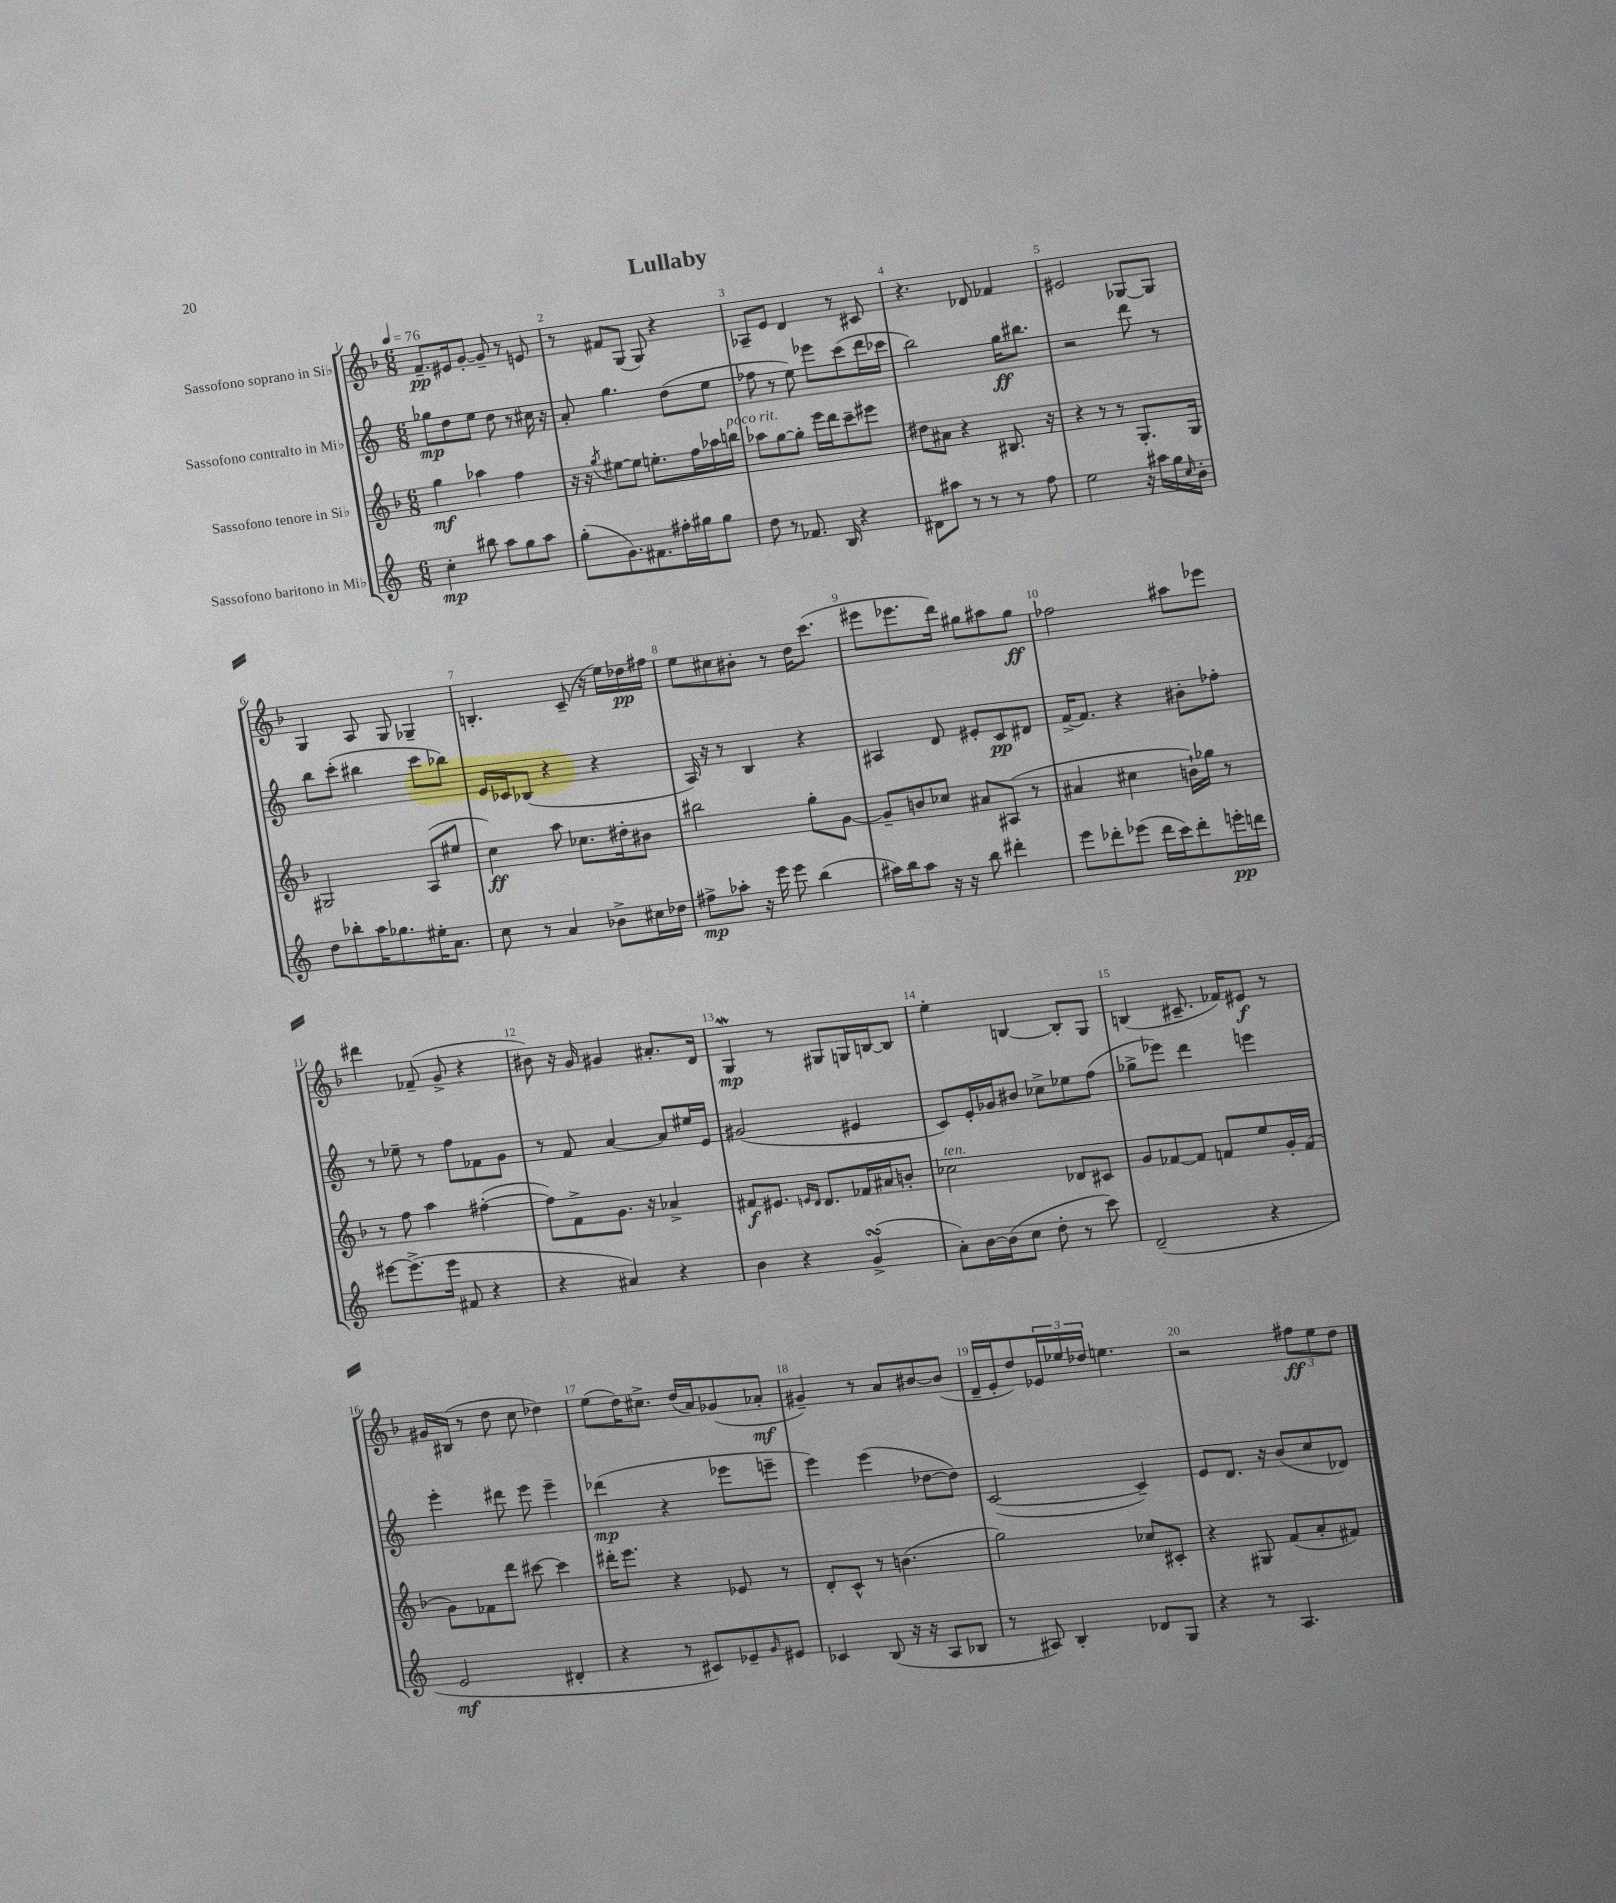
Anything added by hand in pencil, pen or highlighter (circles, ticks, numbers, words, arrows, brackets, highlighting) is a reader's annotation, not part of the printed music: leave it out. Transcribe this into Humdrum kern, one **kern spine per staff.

**kern	**dynam	**kern	**dynam	**kern	**dynam	**kern	**dynam
*part4	*part4	*part3	*part3	*part2	*part2	*part1	*part1
*staff4	*staff4	*staff3	*staff3	*staff2	*staff2	*staff1	*staff1
*I"Sassofono baritono in Mi♭	*	*I"Sassofono tenore in Si♭	*	*I"Sassofono contralto in Mi♭	*	*I"Sassofono soprano in Si♭	*
*clefG2	*	*clefG2	*	*clefG2	*	*clefG2	*
*k[]	*	*k[b-]	*	*k[]	*	*k[b-]	*
*M6/8	*	*M6/8	*	*M6/8	*	*M6/8	*
*MM76	*	*MM76	*	*MM76	*	*MM76	*
=1	=1	=1	=1	=1	=1	=1	=1
4cc'\	mp	4gg\	mf	8gg-X\L	mp	8.f~/L	pp
.	.	.	.	8dd\	.	.	.
.	.	.	.	.	.	16e#X/k	.
8bb#X\	.	4aa-X\	.	8ee\J	.	[8g'/J	.
8aa\L	.	.	.	8dd\	.	8g~/]	.
8gg\	.	4ff\	.	8r	.	8r	.
8aa\J	.	.	.	16cc#X\	.	8en/	.
.	.	.	.	16r	.	.	.
=2	=2	=2	=2	=2	=2	=2	=2
(8gg'\L	.	16r	.	8a'/	.	8r	.
.	.	16r	.	.	.	.	.
.	.	8qgg/	.	.	.	.	.
8.g\)	.	[8ee#X\L	.	4.gg\	.	8f#X/L	.
.	.	8ee#\J]	.	.	.	(8G/J	.
8.f#X\	.	.	.	.	.	.	.
.	.	8.een'\L	.	.	.	8G/)	.
16ff#X'\L	.	.	.	(8dd\L	.	4r	.
16gg#X\J	.	16ff\L	.	.	.	.	.
8gg#\J	.	16aa-X\	.	8ee\J	.	.	.
!	!	!LO:TX:a:i:t=poco rit.	!	!	!	!	!
.	.	16bbn\JJ	.	.	.	.	.
=3	=3	=3	=3	=3	=3	=3	=3
8dd\	.	8aa-X\L	.	8ff-X\	.	8A-X~/L	.
8r	.	[8gg\	.	8r	.	8e/J	.
8.f-X/	.	8gg'\J]	.	8ee\)	.	4d/	.
.	.	16eee\LL	.	8eee-X\L	.	.	.
16B/	.	16ddd\J	.	.	.	.	.
4r	.	8ccc~\	.	(8ccc\	.	8r	.
.	.	8eee#X\J	.	16ddd\L	.	8c#X/	.
.	.	.	.	16ccc-X\JJ	.	.	.
=4	=4	=4	=4	=4	=4	=4	=4
8d#X\L	.	8dd#X\L	.	2bb\)	.	4.r	.
8aa#X\J	.	8a#X\J	.	.	.	.	.
8r	.	4r	.	.	.	.	.
8r	.	.	.	.	.	8d-X/	.
8r	.	8.B#X/	.	16gg\KL	ff	4f-X/	.
.	.	.	.	8.bb#X\J	.	.	.
8ff\	.	.	.	.	.	.	.
.	.	16r	.	.	.	.	.
=5	=5	=5	=5	=5	=5	=5	=5
2ee\	.	4r	.	2r	.	2e#X/	.
.	.	8r	.	.	.	.	.
.	.	8r	.	.	.	.	.
16r	.	8.G'/L	.	8ddd\	.	[8G-X/L	.
16aa#X\LL	.	.	.	.	.	.	.
16gg\	.	.	.	8r	.	8G-/J]	.
16qqcc/	.	.	.	.	.	.	.
16b'\JJ	.	16G/Jk	.	.	.	.	.
!!LO:LB:g=z
=6	=6	=6	=6	=6	=6	=6	=6
8dd\L	.	2G#X/	.	8bb\L	.	4G/	.
8bb-X'\	.	.	.	(8ccc'\J	.	.	.
16aa\K	.	.	.	4bb#X\	.	8A/	.
8.gg-X\	.	.	.	.	.	.	.
.	.	.	.	.	.	8G/	.
16ee#X'\K	.	(8A/L	.	8ccc\L	.	4G-X~/	.
8.a\J	.	.	.	.	.	.	.
.	.	8ee#X/J	.	8bb-X\J)	.	.	.
=7	=7	=7	=7	=7	=7	=7	=7
8cc\	.	4cc\)	ff	16e/LL	.	4.Bn'/	.
.	.	.	.	16c-X/J	.	.	.
8r	.	.	.	(8B-X/J	.	.	.
4a/	.	8aa\	.	4r	.	.	.
.	.	8.cc-X\L	.	.	.	(8c~/	.
8b-X^\L	.	.	.	4r	.	16r	.
.	.	16dd#X'\k	.	.	.	16ee\LL)	.
16cc#X\L	.	8b#X\J	.	.	.	16dd-X\	pp
16dd-X\JJ	.	.	.	.	.	16ff#X\JJ	.
=8	=8	=8	=8	=8	=8	=8	=8
8ff#X^\L	mp	2bb#X\	.	16A/)	.	8ee\L	.
.	.	.	.	16r	.	.	.
8aa-X'\J	.	.	.	8r	.	8cc#X\	.
16r	.	.	.	4B/	.	8b#X'\J	.
16eee\	.	.	.	.	.	.	.
8eee\	.	.	.	.	.	8r	.
(4bb\	.	8gg'\L	.	4r	.	16dd\KL	.
.	.	.	.	.	.	(8.ccc\J	.
.	.	[8g\J	.	.	.	.	.
=9	=9	=9	=9	=9	=9	=9	=9
16aa#X\LL)	.	8g~/L]	.	4A#X/	.	8eee#X\L	.
16bb\J	.	.	.	.	.	.	.
8aa#\J	.	8bn/	.	.	.	8.eee-X\	.
16r	.	8cc-X/J	.	8d/	.	.	.
16r	.	.	.	.	.	16ddd\Jk)	.
8bb\	.	8a#X/L	.	8e#X'/L	.	8gg#X\L	.
4ddd#X'\	.	(8A#X/J	.	8c/	pp	8aa#X\	.
.	.	8r	.	8d#X/J	.	8gg#\J	ff
=10	=10	=10	=10	=10	=10	=10	=10
8eee\L	.	4a#X/	.	[16f^/KL	.	2ff-X\	.
.	.	.	.	8.f/J]	.	.	.
8ddd-X'\	.	.	.	.	.	.	.
(8eee-X\J	.	4cc#X\	.	4r	.	.	.
16ddd-\LL	.	.	.	.	.	.	.
16ccc\J)	.	.	.	.	.	.	.
8ddd-'\	.	16bn`\LL)	.	8b#X'\L	.	8aa#X\L	.
.	.	16gg-X\JJ	.	.	.	.	.
16eeen'\L	pp	8r	.	8ff-X'\J	.	8eee-X\J	.
16dddn\JJ	.	.	.	.	.	.	.
!!LO:LB:g=z
=11	=11	=11	=11	=11	=11	=11	=11
[8eee#X\L	.	8r	.	8r	.	4ddd#X\	.
(8.eee#^\]	.	8ff\	.	8ee-X~\	.	.	.
.	.	4aa\	.	8r	.	(8f-X~/	.
16eee#\Jk	.	.	.	.	.	.	.
8f#X/	.	.	.	8ff\L	.	8g^/	.
4r	.	([4ff#X'\	.	8f-X\	.	4r	.
.	.	.	.	8g\J	.	.	.
=12	=12	=12	=12	=12	=12	=12	=12
4r	.	8ff#\L])	.	8r	.	8b#X\)	.
.	.	8f^\	.	8f/	.	16r	.
.	.	.	.	.	.	16g/	.
4a#X/)	.	8.g\J	.	[4a/	.	4g#X/	.
.	.	16r	.	.	.	.	.
4r	.	4a-X^/	.	8a/L]	.	8.a#X'/L	.
.	.	.	.	16ee#X/L	.	.	.
.	.	.	.	16e/JJ	.	16d/Jk	.
=13	=13	=13	=13	=13	=13	=13	=13
4b\	.	8f#X/L	f	(2g#X/	.	4GW/	mp
.	.	8.e#X/J	.	.	.	.	.
4r	.	.	.	.	.	8r	.
.	.	16qqen/LL	.	.	.	.	.
.	.	16qqd/JJ	.	.	.	.	.
.	.	8.d/L	.	.	.	.	.
.	.	.	.	.	.	8G#X/L	.
(4gsSSS^/	.	16f-X/L	.	4e#X/	.	16Gn/L	.
.	.	16a#X/J	.	.	.	[16Bn/J	.
.	.	8bn'/J	.	.	.	8B/J]	.
=14	=14	=14	=14	=14	=14	=14	=14
!	!	!LO:TX:a:i:t=ten.	!	!	!	!	!
8a'\L)	.	2cc-X\	.	8c/L)	.	4ee'\	.
[16b\L	.	.	.	16e'/L	.	.	.
(16b\J]	.	.	.	16g-X/J	.	.	.
8cc\J	.	.	.	8b#X/J	.	[4Bn/	.
8dd'\	.	.	.	8cc-X^\L	.	.	.
8r	.	8d-X/L	.	8ee-X\	.	8B'/L]	.
8ccc\)	.	8c#X/J	.	(8ff\J	.	8G/J	.
=15	=15	=15	=15	=15	=15	=15	=15
(2d~/	.	8g/L	.	8gg-X^\L	.	(4Bn/	.
.	.	[8f-X/	.	8eee-X\J)	.	.	.
.	.	8f-/J]	.	4ddd\	.	8.c#X~/	.
.	.	8fn/L	.	.	.	.	.
.	.	.	.	.	.	16f-X/KL)	.
4r	.	8ee/	.	4eeen\	.	8e#X/J	f
.	.	16g'/L	.	.	.	8r	.
.	.	(16f/JJ	.	.	.	.	.
!!LO:LB:g=z
=16	=16	=16	=16	=16	=16	=16	=16
2e/	mf	8g\L)	.	4eee'\	.	16g#X/LL	.
.	.	.	.	.	.	(16B#X/JJ	.
.	.	8f-X\	.	.	.	8r	.
.	.	8ddd\J	.	8ddd#X\	.	8dd\	.
.	.	[8ccc#X\	.	8eee\	.	8cc\	.
4d#X'/	.	4ccc#\]	.	4eee~\	.	4dd-X\)	.
=17	=17	=17	=17	=17	=17	=17	=17
4r	.	16ddd#X'\KL	.	(4ddd-X\	mp	(8ee\L	.
.	.	8.eee\J	.	.	.	.	.
.	.	.	.	.	.	16dd\K)	.
.	.	.	.	.	.	8.cc#X^\J	.
8r	.	4r	.	4r	.	.	.
8c#X/L)	.	.	.	.	.	(16dd/LL	.
.	.	.	.	.	.	16a/J)	.
8e-X~/	.	8e-X/	.	8eee-X\L	.	(8g-X/	.
16qqg/	.	.	.	.	.	.	.
8e#X/J	.	8r	.	8eeen~\J	.	8a-X'/J	mf
=18	=18	=18	=18	=18	=18	=18	=18
4c-X/	.	8d'/L	.	4eee\)	.	4g#X~/)	.
.	.	8c^^/J	.	.	.	.	.
(8B/	.	8r	.	(4eee\	.	8r	.
16r	.	(4.bn\	.	.	.	8a/L	.
16r	.	.	.	.	.	.	.
8A/L	.	.	.	[8dd-X\L	.	[8b#X/	.
8B-X/J	.	.	.	8dd-\J])	.	(8b#/J]	.
=19	=19	=19	=19	=19	=19	=19	=19
8r	.	2gg\)	.	([2c/	.	16d~/LL	.
.	.	.	.	.	.	16e'/J	.
8A#X/)	.	.	.	.	.	8dd/)	.
4B'/	.	.	.	.	.	24e-X/L	.
.	.	.	.	.	.	24ee-X/	.
.	.	.	.	.	.	24dd-X/JJ	.
.	.	.	.	.	.	4.een\	.
8d-X/L	.	8cc-X/L	.	4c~/])	.	.	.
8G/J	.	8c#X'/J	.	.	.	.	.
=20	=20	=20	=20	=20	=20	=20	=20
4r	.	4r	.	8e/L	.	2r	.
.	.	.	.	8.d/J	.	.	.
8r	.	8G#X/	.	.	.	.	.
.	.	.	.	16r	.	.	.
4.A/	.	(8f/L	.	(8b/L	.	.	.
.	.	8a'/	.	8cc/	.	12ff#X\L	ff
.	.	.	.	.	.	12ee\	.
.	.	8f#X/J)	.	8d-X/J)	.	.	.
.	.	.	.	.	.	12dd\J	.
==	==	==	==	==	==	==	==
*-	*-	*-	*-	*-	*-	*-	*-
